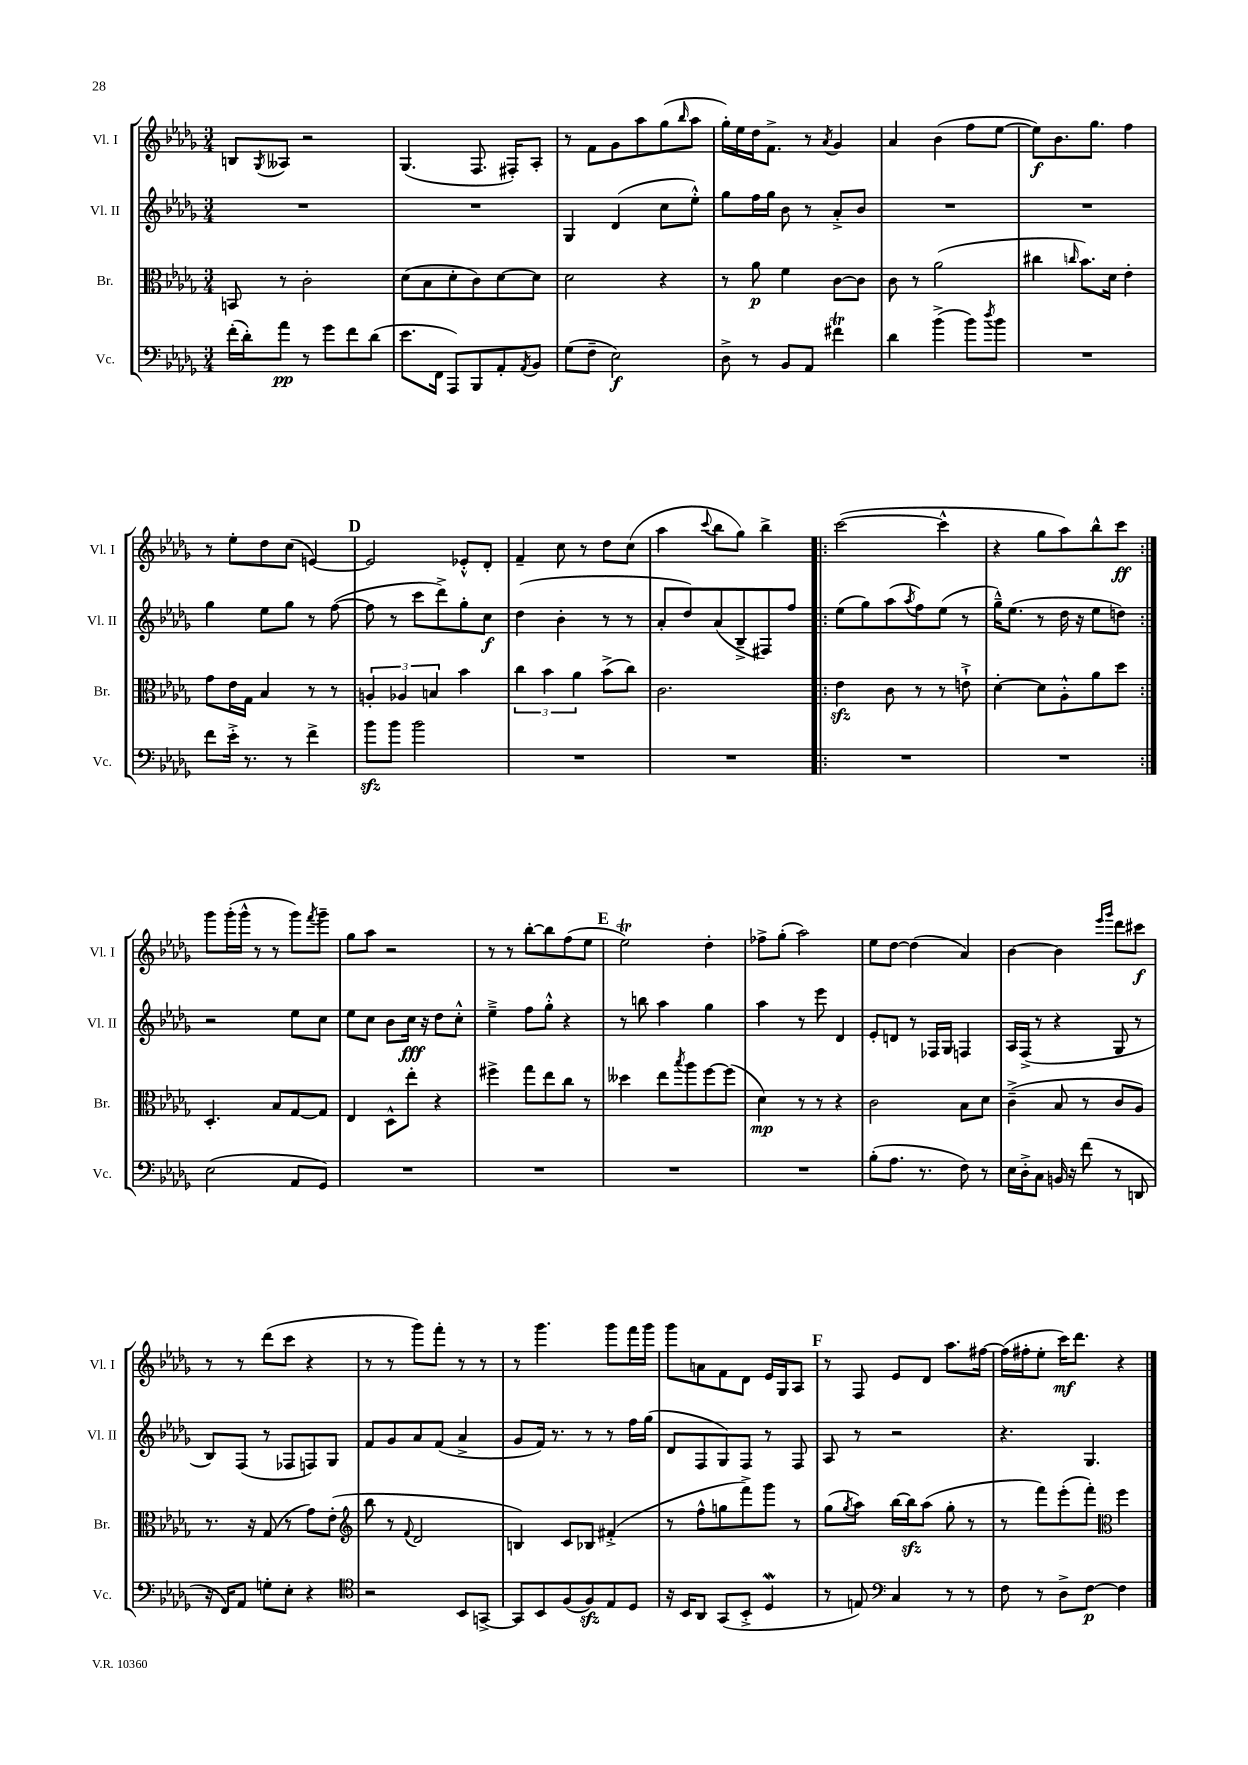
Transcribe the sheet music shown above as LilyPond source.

<<
\new StaffGroup <<
\new Staff = "s0" \with { instrumentName = "Vl. I" shortInstrumentName = "Vl. I" } {
    \clef treble \key des \major \numericTimeSignature \time 3/4
    b8 \acciaccatura { ges8 } aeses8 r2 |
    ges4.( f8. fis16-.) aes8-. |
    r8 f'8 ges'8 aes''8 ges''8( \grace { bes''16 } aes''8 |
    ges''16-.) ees''16 des''16 f'8.-> r8 \acciaccatura { aes'8 } ges'4 |
    aes'4 bes'4( f''8 ees''8~ |
    ees''8\f) bes'8. ges''8. f''4 |
    r8 ees''8-. des''8 c''8( e'4~) |
    \mark \markup { \bold "D" } e'2 ees'8-.-^ des'8-. |
    f'4-- c''8 r8 des''8 c''8( |
    aes''4 \appoggiatura { c'''8 } bes''8 ges''8) bes''4-> |
    \repeat volta 2 { c'''2~( c'''4-^ |
    r4 ges''8 aes''8) bes''8-^ c'''8\ff | }
    ges'''8 ges'''16-.( ges'''16-^ r8 r8 ges'''8) \acciaccatura { f'''8 } ges'''8-- |
    ges''8 aes''8 r2 |
    r8 r8 bes''8~-. bes''8 f''8( ees''8 |
    \mark \markup { \bold "E" } ees''2\trill) des''4-. |
    fes''8-> ges''8-.( aes''2) |
    ees''8 des''8~ des''4( aes'4) |
    bes'4~ bes'4 \grace { ees'''16 ges'''16 } des'''8 cis'''8\f |
    r8 r8 des'''8( c'''8 r4 |
    r8 r8 ges'''8) f'''8-. r8 r8 |
    r8 ges'''4. ges'''8 f'''16 ges'''16 |
    ges'''8 a'8 f'8 des'8 ees'16 ges16 aes8 |
    \mark \markup { \bold "F" } r8 f8 ees'8 des'8 aes''8. fis''16~ |
    fis''16( fis''16-. ees''8-. c'''16\mf) des'''8. r4 \bar "|." |
}
\new Staff = "s1" \with { instrumentName = "Vl. II" shortInstrumentName = "Vl. II" } {
    \clef treble \key des \major \numericTimeSignature \time 3/4
    R2. |
    R2. |
    ges4 des'4( c''8 ees''8-.-^) |
    ges''8 f''16 ges''16 bes'8 r8 aes'8-.-> bes'8 |
    R2. |
    R2. |
    ges''4 ees''8 ges''8 r8 f''8~( |
    \mark \markup { \bold "D" } f''8 r8 c'''8 des'''8->) ges''8-. c''8\f |
    des''4( bes'4-. r8 r8 |
    aes'8-. des''8) aes'8( bes8---> fis8) f''8 |
    \repeat volta 2 { ees''8( ges''8) aes''8( \acciaccatura { aes''8 } f''8) ees''8( r8 |
    ges''16---^) ees''8.( r8 des''16 r16 ees''8 d''8) | }
    r2 ees''8 c''8 |
    ees''8 c''8 bes'8 c''16\fff r16 des''8 c''8-.-^ |
    ees''4---> f''8 ges''8-.-^ r4 |
    \mark \markup { \bold "E" } r8 b''8 aes''4 ges''4 |
    aes''4 r8 ees'''8 des'4 |
    ees'8-. d'8 r8 fes16 ges16 f4 |
    aes16 f16->( r8 r4 ges8 r8 |
    bes8) f8( r8 fes8 f8) ges8 |
    f'8 ges'8 aes'8 f'8( aes'4-> |
    ges'8 f'16) r8. r8 r8 f''16 ges''16( |
    des'8 f8 ges8) f8 r8 f8 |
    \mark \markup { \bold "F" } aes8 r8 r2 |
    r4. ges4. \bar "|." |
}
\new Staff = "s2" \with { instrumentName = "Br." shortInstrumentName = "Br." } {
    \clef alto \key des \major \numericTimeSignature \time 3/4
    b,8 r8 c'2-. |
    des'8( bes8 des'8-. c'8) des'8~ des'8 |
    des'2 r4 |
    r8 aes'8\p f'4 c'8~ c'8 |
    c'8 r8 aes'2( |
    cis''4 \grace { c''16 } bes'8.) des'16 ees'4-. |
    ges'8 ees'16 ges16 bes4 r8 r8 |
    \mark \markup { \bold "D" } \tuplet 3/2 { a4-. aes4 b4 } bes'4 |
    \tuplet 3/2 { c''4 bes'4 aes'4 } bes'8->( c''8) |
    c'2. |
    \repeat volta 2 { ees'4\sfz c'8 r8 r8 e'8-!-> |
    des'4~-. des'8 aes8-.-^ aes'8 des''8 | }
    des4.-. bes8 ges8~ ges8 |
    ees4 des8-^ ees''8-. r4 |
    fis''4-> ges''8 ees''8 c''8 r8 |
    \mark \markup { \bold "E" } deses''4 ees''8 \acciaccatura { bes''8 } aes''8 f''8~ f''8( |
    des'4\mp) r8 r8 r4 |
    c'2 bes8 des'8 |
    c'4--->( bes8 r8 c'8 aes8) |
    r8. r16 ges8( r8 ges'8) ees'8-.( |
    \clef treble bes''8 r8 \appoggiatura { f'8 } des'2 |
    b4) c'8 bes8 fis'4-.->( |
    r8 f''8-^ g''8 f'''8->) ges'''8 r8 |
    \mark \markup { \bold "F" } ges''8( \acciaccatura { ges''8 } aes''8) bes''16~ bes''16\sfz aes''8( ges''8-. r8 |
    r8 f'''8) ees'''8-.( f'''8-.) \clef alto f''4 \bar "|." |
}
\new Staff = "s3" \with { instrumentName = "Vc." shortInstrumentName = "Vc." } {
    \clef bass \key des \major \numericTimeSignature \time 3/4
    f'16-.( des'16-.) aes'8\pp r8 ges'8 f'8 des'8( |
    ees'8. f,16 aes,,8) bes,,8 aes,8-. \acciaccatura { aes,8 } bes,8 |
    ges8( f8-- ees2\f) |
    des8-> r8 bes,8 aes,8 fis'4\trill |
    des'4 bes'4->( bes'8) \acciaccatura { des''8 } bes'8 |
    R2. |
    f'8 ees'16-.-> r8. r8 f'4-> |
    \mark \markup { \bold "D" } bes'8\sfz bes'8 bes'2 |
    R2. |
    R2. |
    \repeat volta 2 { R2. |
    R2. | }
    ees2( aes,8 ges,8) |
    R2. |
    R2. |
    \mark \markup { \bold "E" } R2. |
    R2. |
    bes8-.( aes8. r8. f8) r8 |
    ees16 des16-.-> c8 b,16 r16 f'8( r8 d,8 |
    r16 f,16) aes,8 g8-. ees8-. r4 |
    \clef tenor r2 bes,8 g,8~-> |
    g,8 bes,8 f8( f8\sfz) ees8 des8 |
    r16 bes,16 aes,8 ges,8( bes,8-.-> des4\mordent |
    \mark \markup { \bold "F" } r8 e8) \clef bass c4 r8 r8 |
    f8 r8 des8-> f8~\p f4 \bar "|." |
}
>>
>>
\layout { \context { \Score \remove "Bar_number_engraver" } }
